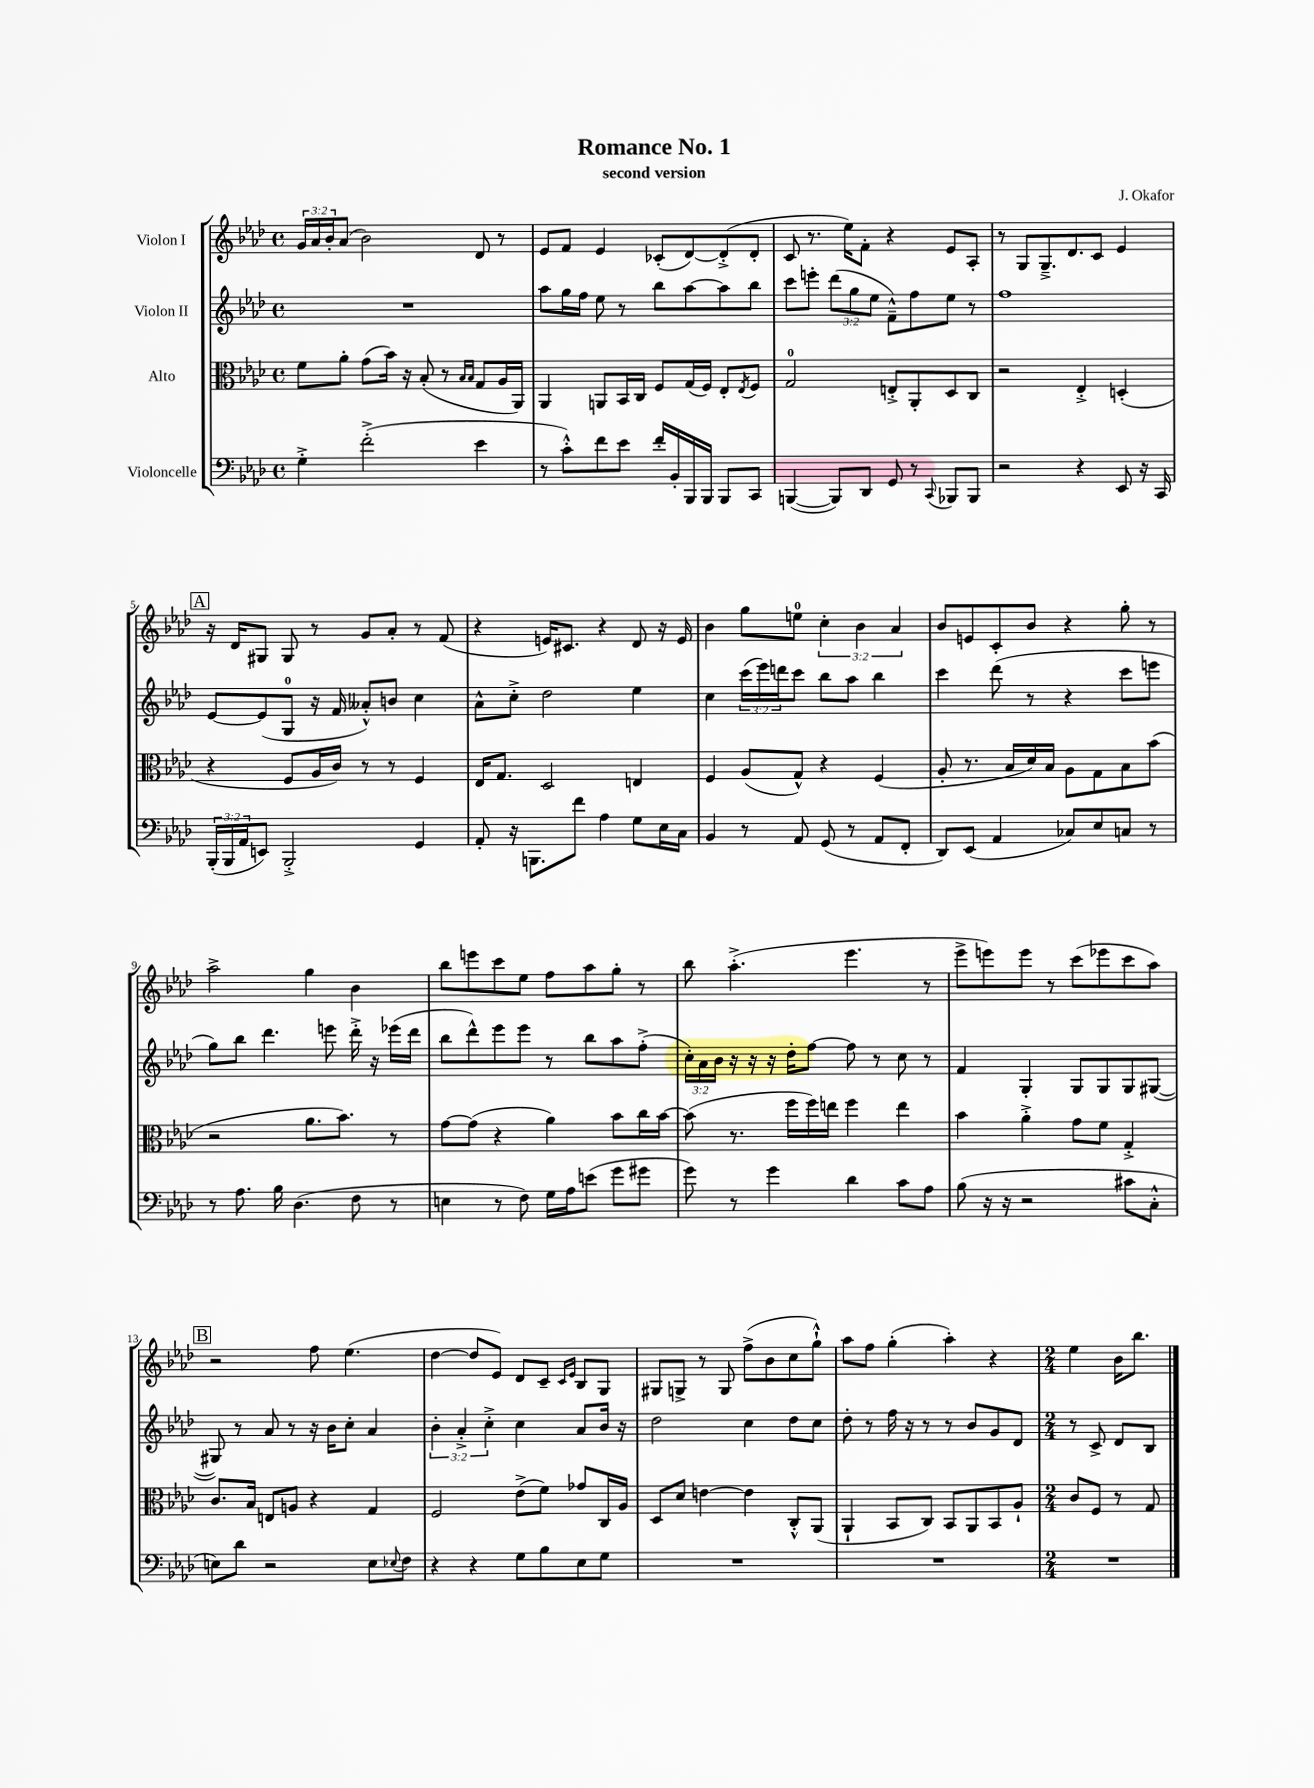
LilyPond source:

\header { title = "Romance No. 1" composer = "J. Okafor" subtitle = "second version" }
<<
\new StaffGroup <<
\new Staff = "s0" \with { instrumentName = "Violon I" } {
    \clef treble \key aes \major \defaultTimeSignature \time 4/4 \override Staff.TupletNumber.text = #tuplet-number::calc-fraction-text
    \tuplet 3/2 { g'16 aes'16 bes'16-. } aes'8( bes'2) des'8 r8 |
    ees'8 f'8 ees'4 ces'8-.( des'8~) des'8-.->( des'8-. |
    c'8 r8. ees''16) f'8-. r4 ees'8 aes8-. |
    r8 g8 g8.---> des'8. c'8 ees'4 |
    \mark \markup { \box "A" } r16 des'16 gis8 gis8 r8 g'8 aes'8-. r8 f'8( |
    r4 e'16) cis'8. r4 des'8 r16 e'16 |
    bes'4 g''8 e''8-0 \tuplet 3/2 { c''4-. bes'4 aes'4 } |
    bes'8 e'8 c'8-. bes'8 r4 g''8-. r8 |
    aes''2-> g''4 bes'4 |
    bes''8 e'''8 c'''8 ees''8 f''8 aes''8 g''8-. r8 |
    bes''8 aes''4.-.->( ees'''4. r8 |
    ees'''8-> e'''8) e'''8 r8 c'''8( ees'''8 c'''8 aes''8) |
    \mark \markup { \box "B" } r2 f''8 ees''4.( |
    des''4~ des''8 ees'8) des'8 c'8-- \grace { c'16 ees'16 } bes8 g8 |
    gis8 g8-> r8 g8 f''8->( bes'8 c''8 g''8-!-^) |
    aes''8 f''8 g''4-.( aes''4-.) r4 |
    \numericTimeSignature \time 2/4 ees''4 bes'16 bes''8. \bar "|." |
}
\new Staff = "s1" \with { instrumentName = "Violon II" } {
    \clef treble \key aes \major \defaultTimeSignature \time 4/4 \override Staff.TupletNumber.text = #tuplet-number::calc-fraction-text
    R1 |
    aes''8 g''16 f''16 ees''8 r8 bes''8 aes''8~ aes''8 bes''8 |
    c'''8 e'''8-. \tuplet 3/2 { des'''8( g''8 ees''8 } f'8---^) f''8 ees''8 r8 |
    f''1 |
    \mark \markup { \box "A" } ees'8~ ees'8( g8-0 r16 f'16 aeses'8-.-^) b'8 c''4 |
    aes'8-^ c''8-.-> des''2 ees''4 |
    c''4 \tuplet 3/2 { c'''16( ees'''16) d'''16 } c'''8 bes''8 aes''8 bes''4 |
    c'''4 des'''8( r8 r4 c'''8 e'''8 |
    g''8) bes''8 des'''4. e'''8 des'''16-.-> r16 ees'''16( des'''16 |
    bes''8 des'''8-^) ees'''8 ees'''8 r8 bes''8 aes''8 f''8-.->( |
    \tuplet 3/2 { c''16-.) aes'16 bes'16 } r16 r16 r16 des''16-. f''8~ f''8 r8 c''8 r8 |
    f'4 g4-. g8 g8 g8 gis8~( |
    \mark \markup { \box "B" } gis8) r8 aes'8 r8 r16 bes'16 c''8-. aes'4 |
    \tuplet 3/2 { bes'4-. aes'4-.-> c''4-.-> } c''4 aes'8 bes'16 r16 |
    des''2 c''4 des''8 c''8 |
    des''8-. r8 f''16 r16 r8 r8 bes'8 g'8 des'8 |
    \numericTimeSignature \time 2/4 r8 c'8-> des'8 bes8 \bar "|." |
}
\new Staff = "s2" \with { instrumentName = "Alto" } {
    \clef alto \key aes \major \defaultTimeSignature \time 4/4
    f'8 aes'8-. g'8( bes'16) r16 bes8-.( r8 \grace { bes16 bes16 } g8 aes16 aes,16) |
    aes,4 a,8 bes,16 c16 f8 g16( f16) ees8-. \acciaccatura { ees8 } f8 |
    g2-0 e8-.-> aes,8-. des8 c8 |
    r2 ees4-.-> d4-.( |
    \mark \markup { \box "A" } r4 f8 aes16 c'16) r8 r8 f4 |
    ees16 g8. des2 e4 |
    f4 aes8( g8-^) r4 f4( |
    aes8-. r8. bes16 des'16) bes16 aes8 g8 bes8 bes'8( |
    r2 aes'8. bes'8.) r8 |
    g'8~ g'8( r4 aes'4) bes'8 c''16 bes'16~ |
    bes'8( r8. f''16 f''16) e''16 f''4 e''4 |
    bes'4 aes'4-.-> g'8 f'8 g4-.-> |
    \mark \markup { \box "B" } c'8. bes16 e8 a8 r4 g4 |
    f2 ees'8->( f'8) ges'8 c16 aes16 |
    des8 des'8 e'4~ e'4 c8-.-^ aes,8( |
    aes,4-! bes,8 c8) bes,8 aes,8 bes,8 aes8-! |
    \numericTimeSignature \time 2/4 c'8 f8 r8 g8 \bar "|." |
}
\new Staff = "s3" \with { instrumentName = "Violoncelle" } {
    \clef bass \key aes \major \defaultTimeSignature \time 4/4 \override Staff.TupletNumber.text = #tuplet-number::calc-fraction-text
    g4-.-> f'2-.->( ees'4 |
    r8 c'8-.-^) f'8 ees'8 f'16-. bes,16-. bes,,16 bes,,16 bes,,8 c,8 |
    b,,4~( b,,8) des,8 g,8 r8 \appoggiatura { c,8 } bes,,8 bes,,8 |
    r2 r4 ees,8 r16 c,16 |
    \mark \markup { \box "A" } \tuplet 3/2 { bes,,16-.( bes,,16 aes,16 } e,8) bes,,2-.-> g,4 |
    aes,8-. r16 b,,8. f'8 aes4 g8 ees16 c16 |
    bes,4 r8 aes,8 g,8( r8 aes,8 f,8-. |
    des,8) ees,8( aes,4 ces8) ees8 c8 r8 |
    r8 aes8. bes16 des4.( f8 r8 |
    e4 r8 f8) g16 aes16 e'8( g'8 gis'8 |
    g'8) r8 g'4 des'4 c'8 aes8 |
    bes8( r16 r16 r2 cis'8 c8-.-^ |
    \mark \markup { \box "B" } e8) des'8 r2 e8 \appoggiatura { ees8 } f8 |
    r4 r4 g8 bes8 ees8 g8 |
    R1 |
    R1 |
    \numericTimeSignature \time 2/4 R2 \bar "|." |
}
>>
>>
